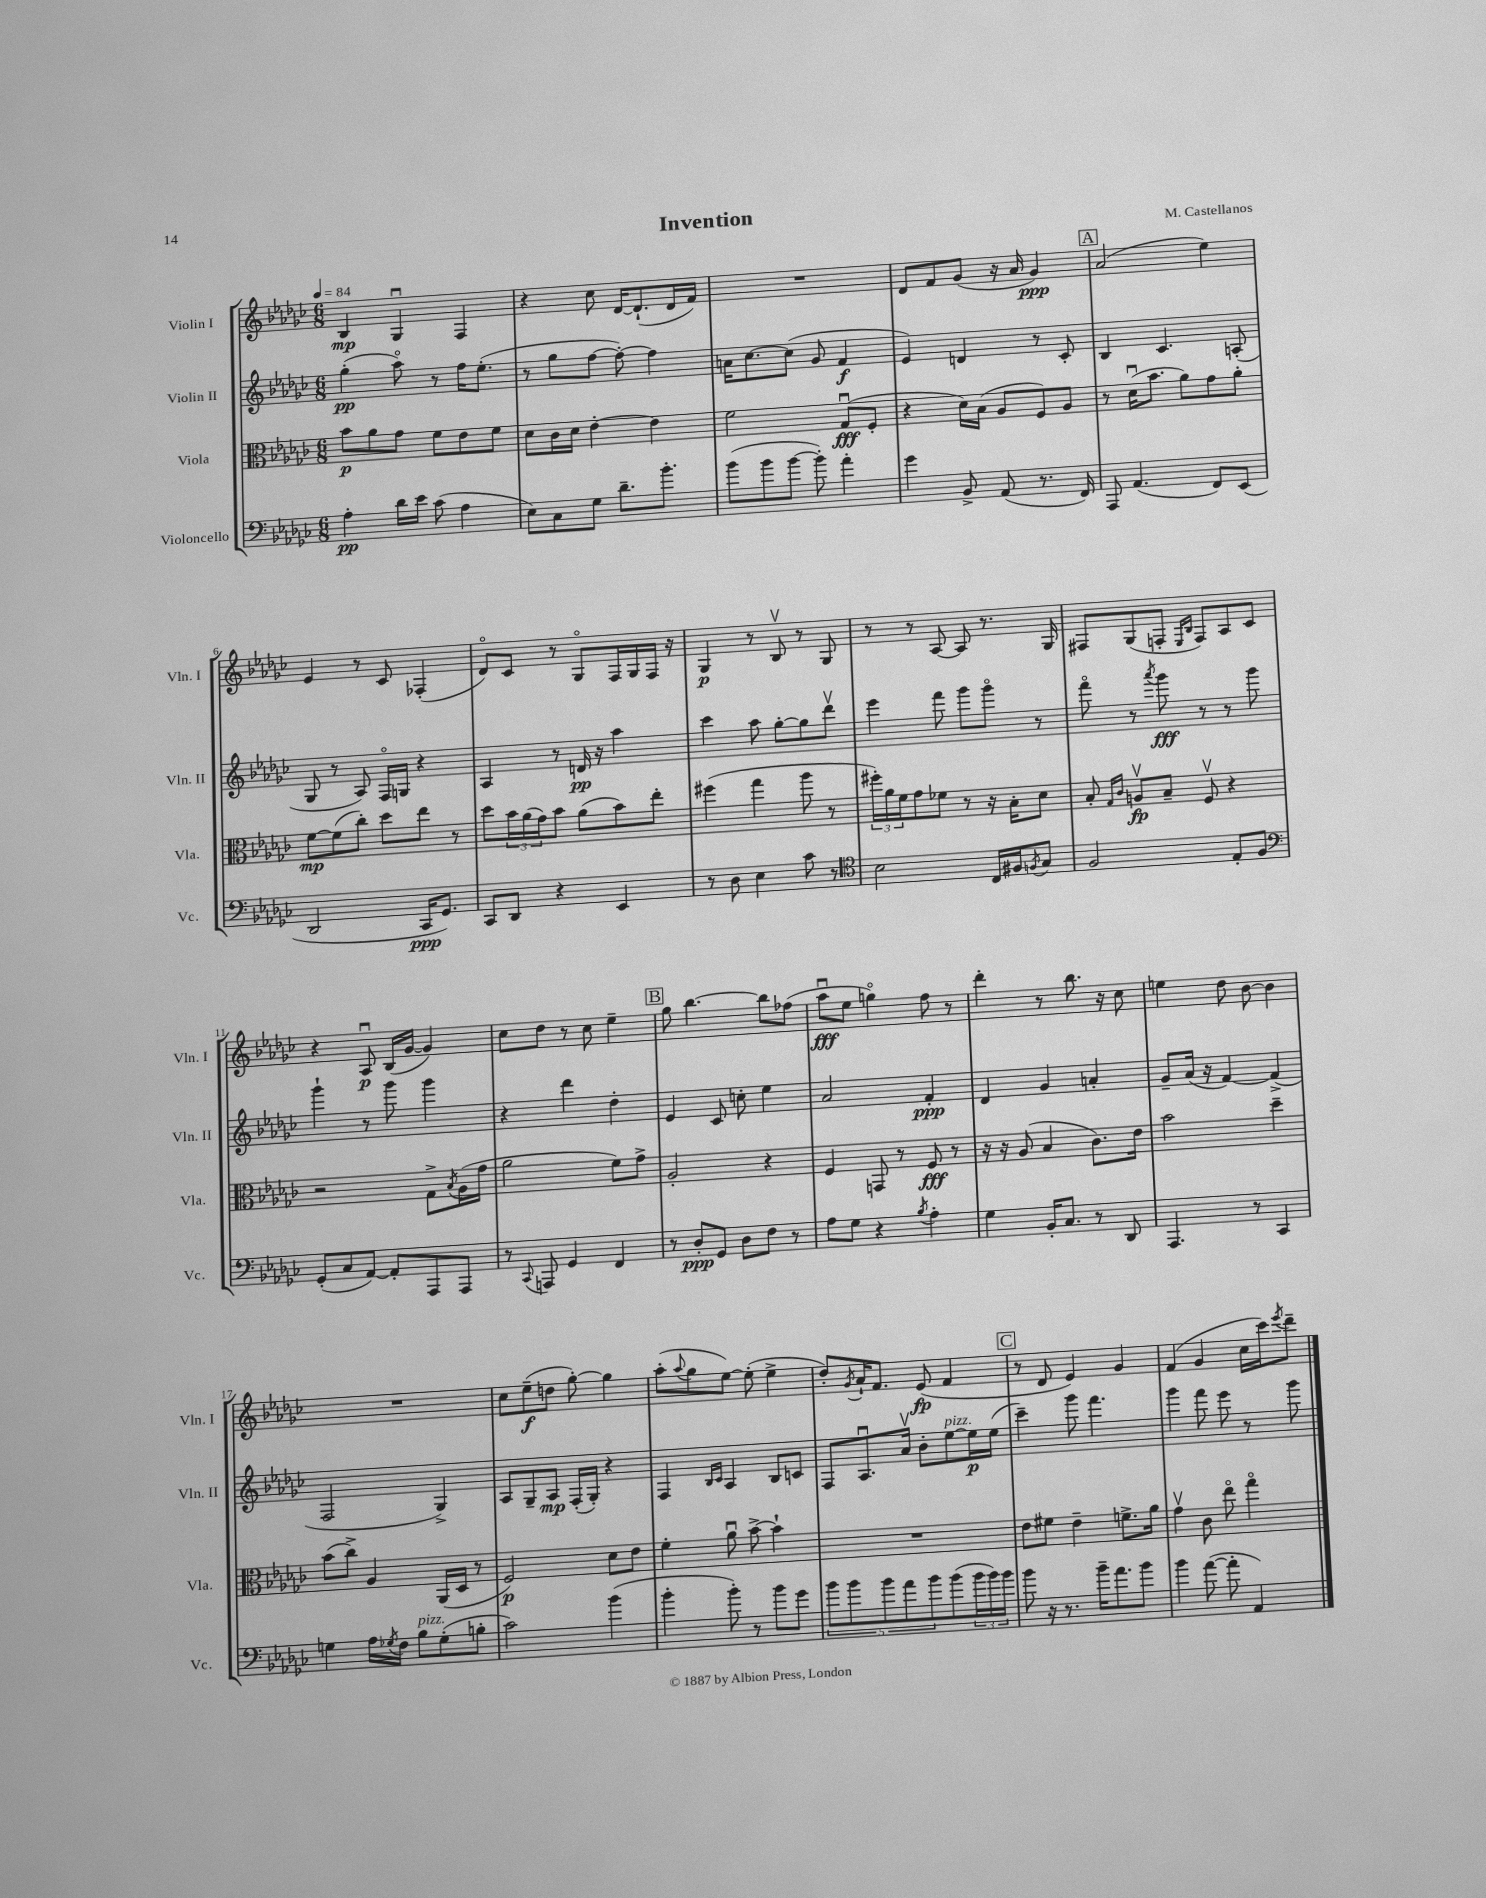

**kern	**dynam	**kern	**dynam	**kern	**dynam	**kern	**dynam
*part4	*part4	*part3	*part3	*part2	*part2	*part1	*part1
*staff4	*staff4	*staff3	*staff3	*staff2	*staff2	*staff1	*staff1
*I"Violoncello	*	*I"Viola	*	*I"Violin II	*	*I"Violin I	*
*I'Vc.	*	*I'Vla.	*	*I'Vln. II	*	*I'Vln. I	*
*clefF4	*	*clefC3	*	*clefG2	*	*clefG2	*
*k[b-e-a-d-g-c-]	*	*k[b-e-a-d-g-c-]	*	*k[b-e-a-d-g-c-]	*	*k[b-e-a-d-g-c-]	*
*M6/8	*	*M6/8	*	*M6/8	*	*M6/8	*
*MM84	*	*MM84	*	*MM84	*	*MM84	*
=1	=1	=1	=1	=1	=1	=1	=1
4A-'\	pp	8b-\L	p	(4gg-'\	pp	4B-/	mp
.	.	8a-\	.	.	.	.	.
16d-\LL	.	8g-\J	.	8aa-\)	.	4G-u/	.
16e-\JJ	.	.	.	.	.	.	.
(8c-\	.	8f\L	.	8r	.	.	.
4A-\	.	8e-\	.	16ff\KL	.	4F/	.
.	.	.	.	(8.ee-'\J	.	.	.
.	.	8f\J	.	.	.	.	.
=2	=2	=2	=2	=2	=2	=2	=2
8E-\L)	.	8d-\L	.	8r	.	4r	.
8C-\	.	16c-\L	.	8gg-\L	.	.	.
.	.	16d-\JJ	.	.	.	.	.
8G-\J	.	[4e-'\	.	[8ff\J	.	8cc-\	.
8.d-~\L	.	.	.	8ff'\_)	.	[16d-/KL	.
.	.	.	.	.	.	(8.d-`/]	.
.	.	4e-\]	.	4ff\]	.	.	.
8.b-'\J	.	.	.	.	.	.	.
.	.	.	.	.	.	16d-/L	.
.	.	.	.	.	.	16f/JJ)	.
=3	=3	=3	=3	=3	=3	=3	=3
(8b-\L	.	2f\	.	16an\KL	.	2.r	.
.	.	.	.	[8.cc-\	.	.	.
8b-\	.	.	.	.	.	.	.
[8b-\J	.	.	.	(8cc-\J]	.	.	.
8b-'\])	.	.	.	8g-/	.	.	.
4a-'\	.	(8G-u/L	fff	4f/	f	.	.
.	.	8F'/J	.	.	.	.	.
=4	=4	=4	=4	=4	=4	=4	=4
4g-\	.	4r	.	4e-/)	.	8d-/L	.
.	.	.	.	.	.	8f/	.
8BB-^/	.	16d-\LL)	.	4dn/	.	(8g-/J	.
.	.	(16B-\JJ	.	.	.	.	.
(8AA-/	.	8A-/L	.	.	.	16r	.
.	.	.	.	.	.	16a-/	.
8.r	.	8F/)	.	8r	.	4g-/)	ppp
.	.	8A-/J	.	8c-'/	.	.	.
16FF/)	.	.	.	.	.	.	.
!!LO:REH:place=s1:t=A
=5	=5	=5	=5	=5	=5	=5	=5
8AAA-/	.	8r	.	4B-/	.	(2a-/	.
(4.AA-/	.	(16d-u\KL	.	.	.	.	.
.	.	8.b-\J	.	.	.	.	.
.	.	.	.	4.c-/	.	.	.
.	.	8a-\L)	.	.	.	.	.
8FF/L)	.	8g-\	.	.	.	4ee-\)	.
(8EE-/J	.	8a-'\J	.	(8An'/	.	.	.
!!LO:LB:g=z
=6	=6	=6	=6	=6	=6	=6	=6
2DD-/	.	[8f\L	mp	8G-/	.	4e-/	.
.	.	(8f\]	.	8r	.	.	.
.	.	8cc-'\J)	.	8A-/)	.	8r	.
.	.	8dd-\L	.	16F/LL	.	8c-/	.
.	.	.	.	16Gn/JJ	.	.	.
16CC-/KL	ppp	8ee-\J	.	4r	.	(4F-X'/	.
8.GG-/J)	.	.	.	.	.	.	.
.	.	8r	.	.	.	.	.
=7	=7	=7	=7	=7	=7	=7	=7
8CC-/L	.	8dd-\L	.	4A-/	.	8d-/L)	.
8DD-/J	.	24b-\L	.	.	.	8c-/J	.
.	.	(24a-\	.	.	.	.	.
.	.	24g-\J)	.	.	.	.	.
4r	.	8b-\J	.	8r	.	8r	.
.	.	(8a-\L	.	16dn/	pp	8G-/L	.
.	.	.	.	16r	.	.	.
4EE-/	.	8b-\)	.	4aa-\	.	16F/L	.
.	.	.	.	.	.	16G-/	.
.	.	8ee-'\J	.	.	.	16F/JJ	.
.	.	.	.	.	.	16r	.
=8	=8	=8	=8	=8	=8	=8	=8
8r	.	(4ff#X\	.	4ccc-\	.	4G-/	p
8D-\	.	.	.	.	.	.	.
4E-\	.	4gg-\	.	8aa-\	.	8r	.
.	.	.	.	[8gg-'\L	.	8B-v/	.
8c-\	.	8aa-\	.	8gg-\]	.	8r	.
8r	.	8r	.	8ddd-v\J	.	8G-/	.
=9	=9	=9	=9	=9	=9	=9	=9
*clefC4	*	*	*	*	*	*	*
2B-\	.	24ff#X'\LL)	.	4eee-\	.	8r	.
.	.	24a-\	.	.	.	.	.
.	.	24f\J	.	.	.	.	.
.	.	8g-\	.	.	.	8r	.
.	.	8f-X\J	.	8fff\	.	[8A-/	.
.	.	8r	.	8ggg-\L	.	8A-/]	.
16C-/LL	.	16r	.	8ggg-\J	.	8.r	.
16F#X/J	.	16B-'\KL	.	.	.	.	.
8qFn/	.	.	.	.	.	.	.
8G-/J	.	8d-\J	.	8r	.	.	.
.	.	.	.	.	.	16G-/	.
=10	=10	=10	=10	=10	=10	=10	=10
2F/	.	8B-'/	.	8fff\	.	8F#X/L	.
.	.	16qqG-/LL	.	.	.	.	.
.	.	16qqc-/JJ	.	.	.	.	.
.	.	8Anv/L	fp	8r	.	(8G-/	.
.	.	.	.	8qaaa-/	.	.	.
.	.	8B-~/J	.	8ggg-\	fff	8Fn'/J	.
.	.	.	.	.	.	16qqE-/LL	.
.	.	.	.	.	.	16qqB-/JJ	.
.	.	8Fv/	.	8r	.	8F/L)	.
8E-'/L	.	4r	.	8r	.	8A-/	.
8F/J	.	.	.	8ggg-\	.	8c-/J	.
!!LO:LB:g=z
=11	=11	=11	=11	=11	=11	=11	=11
*clefF4	*	*	*	*	*	*	*
(8GG-'/L	.	2r	.	4ggg-`\	.	4r	.
8C-/	.	.	.	.	.	.	.
[8AA-/J)	.	.	.	8r	.	8A-u/	p
8AA-'/L]	.	.	.	8ggg-\	.	(16B-/LL	.
.	.	.	.	.	.	[16g-/JJ	.
8AAA-/	.	8G-^\L	.	4ggg-\	.	4g-/])	.
.	.	8qB-/	.	.	.	.	.
8AAA-/J	.	(16A-\L	.	.	.	.	.
.	.	16g-\JJ	.	.	.	.	.
=12	=12	=12	=12	=12	=12	=12	=12
8r	.	2a-\	.	4r	.	8cc-\L	.
8qqCC-/	.	.	.	.	.	.	.
8AAAn/	.	.	.	.	.	8dd-\J	.
4GG-/	.	.	.	4ddd-\	.	8r	.
.	.	.	.	.	.	8cc-\	.
4FF/	.	8f\L)	.	4dd-'\	.	4ee-~\	.
.	.	8g-^\J	.	.	.	.	.
!!LO:REH:place=s1:t=B
=13	=13	=13	=13	=13	=13	=13	=13
8r	.	2A-'/	.	4e-/	.	8gg-\	.
8D-'/L	ppp	.	.	.	.	[4.bb-\	.
8GG-/J	.	.	.	8c-/	.	.	.
8D-\L	.	.	.	8ccn'\	.	.	.
8F\J	.	4r	.	4ee-\	.	8bb-\L]	.
8r	.	.	.	.	.	(8ff-X\J	.
=14	=14	=14	=14	=14	=14	=14	=14
8A-\L	.	4F/	.	2a-/	.	8aa-u\L	fff
8G-\J	.	.	.	.	.	8ee-\J	.
4r	.	8GGn/	.	.	.	4ggn\)	.
.	.	8r	.	.	.	.	.
8qB-/	.	.	.	.	.	.	.
4A-'\	.	8F/	fff	4f'/	ppp	8ff\	.
.	.	8r	.	.	.	8r	.
=15	=15	=15	=15	=15	=15	=15	=15
4G-\	.	16r	.	4d-/	.	4ddd-'\	.
.	.	16r	.	.	.	.	.
.	.	(8A-/	.	.	.	.	.
16BB-'/KL	.	4B-/	.	4g-/	.	8r	.
8.C-/J	.	.	.	.	.	.	.
.	.	.	.	.	.	8.bb-\	.
8r	.	8.c-\L)	.	4an'/	.	.	.
.	.	.	.	.	.	16r	.
8DD-/	.	.	.	.	.	8cc-\	.
.	.	16e-\Jk	.	.	.	.	.
=16	=16	=16	=16	=16	=16	=16	=16
4.AAA-/	.	2b-\	.	8g-~/L	.	4een\	.
.	.	.	.	(16a-/Jk	.	.	.
.	.	.	.	16r	.	.	.
.	.	.	.	[4f/)	.	8dd-\	.
8r	.	.	.	.	.	[8b-\	.
4CC-/	.	4dd-~\	.	(4f^/]	.	4b-\]	.
!!LO:LB:g=z
=17	=17	=17	=17	=17	=17	=17	=17
4Gn\	.	(8b-\L	.	2F/	.	2.r	.
.	.	8cc-^\J)	.	.	.	.	.
16A-\LL	.	4A-/	.	.	.	.	.
8qG-X/	.	.	.	.	.	.	.
16F\JJ	.	.	.	.	.	.	.
!LO:TX:a:i:t=pizz.	!	!	!	!	!	!	!
8B-\L	.	.	.	.	.	.	.
(8G-'\	.	(16AA-/LL	.	4G-^/)	.	.	.
.	.	16D-/JJ	.	.	.	.	.
8Bn'\J	.	8r	.	.	.	.	.
=18	=18	=18	=18	=18	=18	=18	=18
2c-\)	.	2F/)	p	8A-/L	.	8cc-\L	.
.	.	.	.	8G-~/	.	(8ee-~\	f
.	.	.	.	8A-/J	mp	8ddn\J	.
.	.	.	.	(16F'/LL	.	[8gg-'\)	.
.	.	.	.	16G-'/JJ)	.	.	.
(4b-\	.	8d-\L	.	4r	.	4gg-\]	.
.	.	8e-\J	.	.	.	.	.
=19	=19	=19	=19	=19	=19	=19	=19
4b-'\	.	4f'\	.	4F/	.	(8aa-'\L	.
.	.	.	.	.	.	8qqaa-/	.
.	.	.	.	.	.	8gg-\	.
.	.	.	.	16qqB-/LL	.	.	.
.	.	.	.	16qqc-/JJ	.	.	.
8b-'\)	.	8a-u\	.	4A-/	.	[8ee-\J)	.
8r	.	[8b-^\	.	.	.	(8ee-'\]	.
8b-\L	.	4b-`\]	.	8B-/L	.	4ee-^\	.
8g-\J	.	.	.	8cn/J	.	.	.
=20	=20	=20	=20	=20	=20	=20	=20
10b-\L	.	2.r	.	8F/L	.	8dd-'/L)	.
10b-\	.	.	.	.	.	.	.
.	.	.	.	.	.	8qg-/	.
.	.	.	.	8.A-u/	.	16a-`/K	.
.	.	.	.	.	.	8.f/J	.
10b-\	.	.	.	.	.	.	.
10a-\	.	.	.	.	.	.	.
.	.	.	.	16a-v/Jk	.	.	.
.	.	.	.	8b-'\L	.	(8e-/	fp
10b-\	.	.	.	.	.	.	.
!	!	!	!	!LO:TX:a:i:t=pizz.	!	!	!
(8b-\	.	.	.	[8ee-\	.	4f/	.
24b-\L	.	.	.	16ee-\L]	p	.	.
24b-\)	.	.	.	.	.	.	.
.	.	.	.	(16ee-\JJ	.	.	.
24b-\JJ	.	.	.	.	.	.	.
!!LO:REH:place=s1:t=C
=21	=21	=21	=21	=21	=21	=21	=21
8b-\	.	8e-\L	.	4ccc-~\)	.	8r	.
16r	.	8f#X\J	.	.	.	8d-/	.
8.r	.	.	.	.	.	.	.
.	.	4e-~\	.	8ggg-\	.	4e-/)	.
16b-~\KL	.	.	.	4.fff\	.	.	.
8.a-\	.	.	.	.	.	.	.
.	.	8.fn^\L	.	.	.	4g-/	.
8b-\J	.	.	.	.	.	.	.
.	.	16a-\Jk	.	.	.	.	.
=22	=22	=22	=22	=22	=22	=22	=22
4b-\	.	4g-v\	.	4ggg-\	.	(4f/	.
([8a-\	.	8c-\	.	8fff\	.	4g-/	.
8a-'\]	.	8ee-\	.	8eee-\	.	.	.
4AA-/)	.	4gg-\	.	8r	.	16cc-\LL	.
.	.	.	.	.	.	16ccc-\J)	.
.	.	.	.	.	.	8qeee-/	.
.	.	.	.	8ggg-\	.	8ddd-~\J	.
==	==	==	==	==	==	==	==
*-	*-	*-	*-	*-	*-	*-	*-
